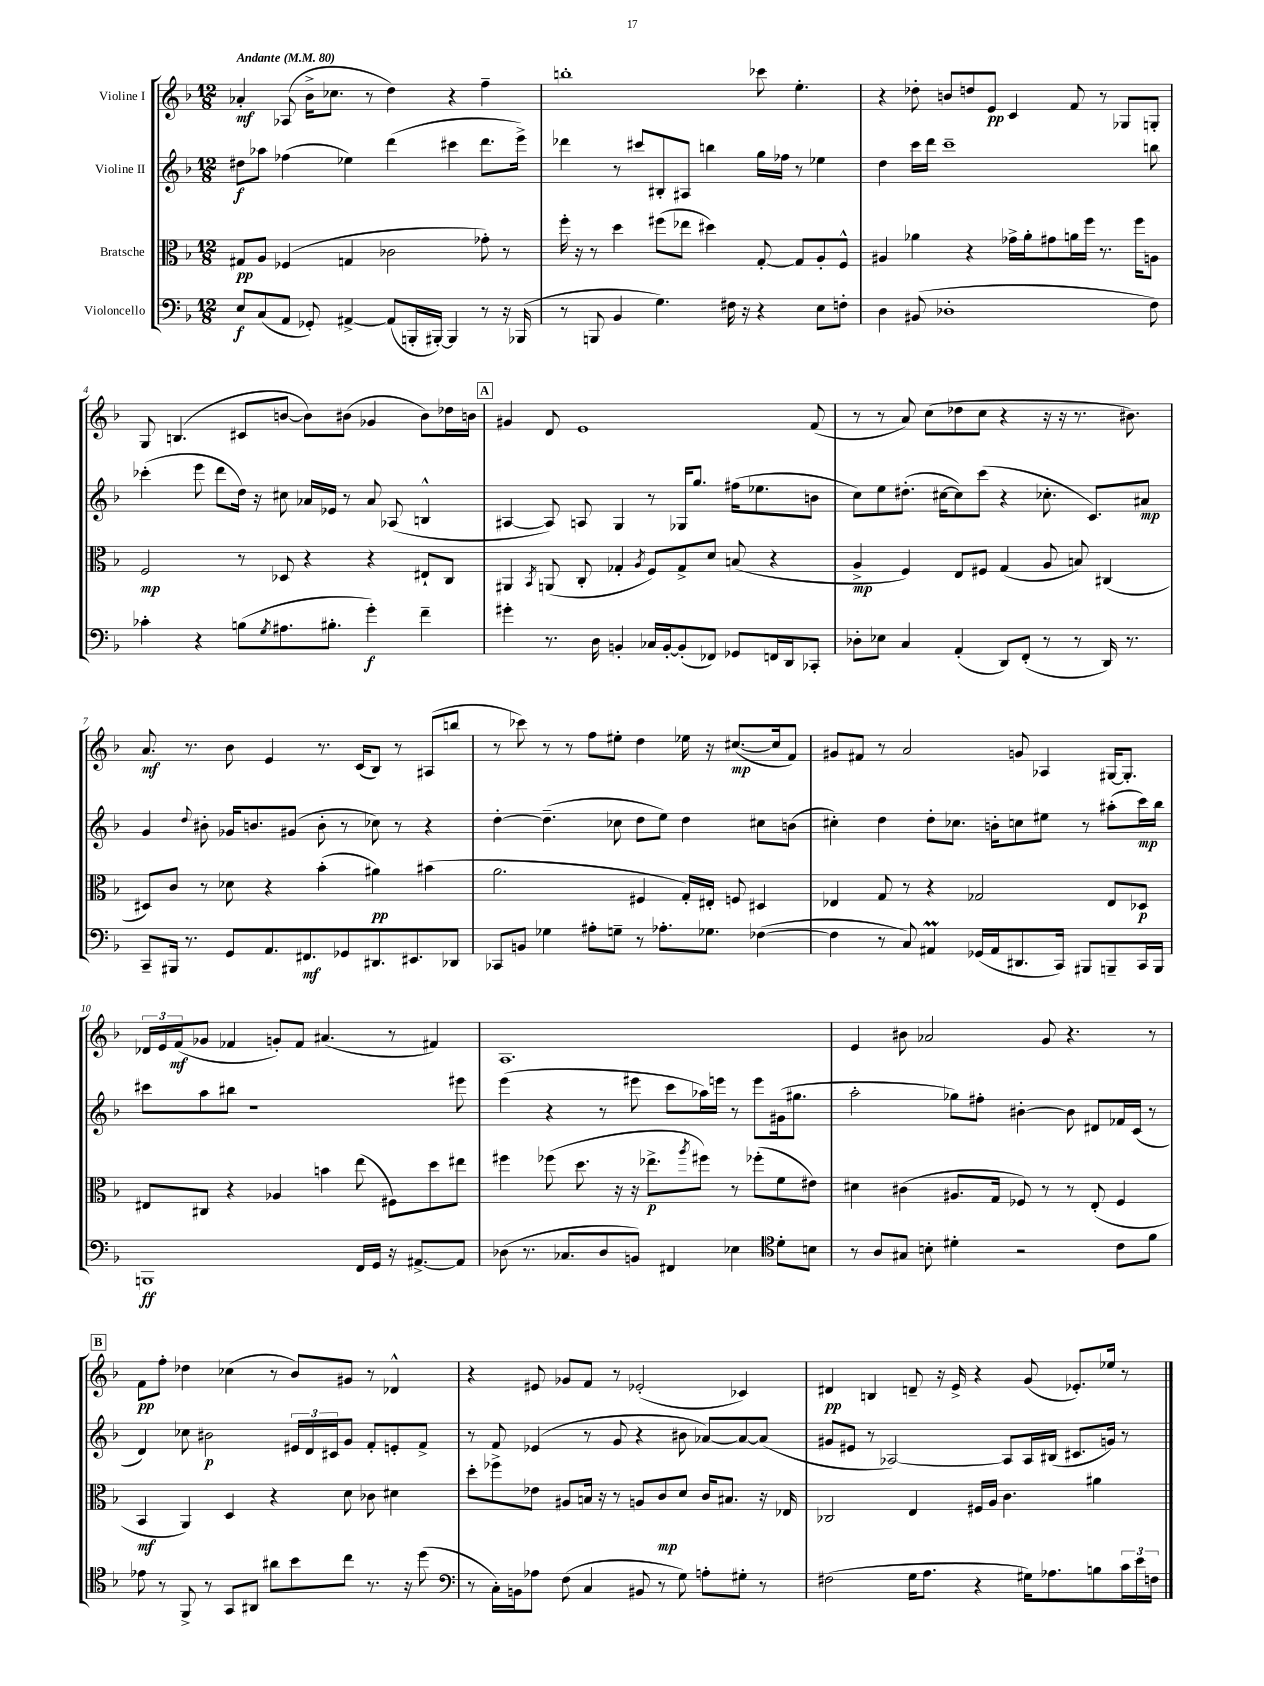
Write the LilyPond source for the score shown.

<<
\new StaffGroup <<
\new Staff = "s0" \with { instrumentName = "Violine I" } {
    \clef treble \key f \major \numericTimeSignature \time 12/8 \tempo "Andante" 4 = 80
    aes'4-.\mf aes8( bes'16-> ces''8. r8 d''4) r4 f''4-- |
    b''1-. ces'''8 e''4.-. |
    r4 des''8-. b'8 d''8 e'8\pp c'4 f'8 r8 ges8 g8-. |
    g8 b4.( cis'8 b'8~ b'8) bis'8( ges'4 bis'8) des''16 b'16 |
    \mark \markup { \box "A" } gis'4 d'8 e'1 f'8( |
    r8 r8 a'8) c''8( des''8 c''8 r4 r16 r16 r8. bis'8.) |
    a'8.\mf r8. bes'8 e'4 r8. c'16( bes8) r8 ais8( b''8 |
    r8 ces'''8) r8 r8 f''8 eis''8-. d''4 ees''16 r16 cis''8.~\mp( cis''16 f'8) |
    gis'8 fis'8 r8 a'2 g'8 aes4 gis16~ gis8.-. |
    \tuplet 3/2 { des'16 e'16 f'16\mf( } ges'8 fes'4 g'8-.) fes'8 ais'4.( r8 fis'4) |
    a1. |
    e'4 bis'8 aes'2 g'8 r4. r8 |
    \mark \markup { \box "B" } f'8\pp f''8-. des''4 ces''4( r8 bes'8) gis'8 r8 des'4-^ |
    r4 eis'8 ges'8 f'8 r8 ees'2-.( ces'4) |
    dis'4\pp b4 d'8-- r16 e'16-> r4 g'8( ees'8.-.) ees''16 r8 \bar "|." |
}
\new Staff = "s1" \with { instrumentName = "Violine II" } {
    \clef treble \key f \major \numericTimeSignature \time 12/8
    dis''8\f aes''8 fes''4( ees''4) d'''4( cis'''4 d'''8. e'''16->) |
    des'''4 r8 cis'''8 bis8-. ais8 b''4 g''16 fes''16 r8 ees''4 |
    d''4 c'''16 d'''16 c'''1-- b''8 |
    ces'''4-.( e'''8 d'''8 d''16) r16 cis''8 aes'16 ees'16 r8 aes'8 aes8( b4-^ |
    \mark \markup { \box "A" } ais4~ ais8) a8 g4 r8 ges16 g''8. fis''16( ees''8. b'8 |
    c''8) e''8 dis''8.-.( cis''16~ cis''8) c'''8( r4 ces''8.-. c'8.) ais'8\mp |
    g'4 \appoggiatura { d''8 } bis'8-. ges'16 b'8. gis'8( b'8-. r8 ces''8) r8 r4 |
    d''4~-. d''4.--( ces''8 d''8 e''8) d''4 cis''8 b'8( |
    cis''4-.) d''4 d''8-. ces''8. b'16-. c''8 eis''8 r8 ais''8-.( c'''16\mp) bes''16 |
    cis'''8 a''8 bis''8 r1 eis'''8 |
    e'''4( r4 r8 eis'''8 c'''8 aes''16) e'''16 r8 e'''8 gis'16( gis''8. |
    a''2-. ges''8) fis''8-. bis'4~-. bis'8 dis'8 fes'16 c'16( r8 |
    \mark \markup { \box "B" } d'4) ces''8 bis'2\p \tuplet 3/2 { eis'16 d'16 cis'16 } g'8 f'8-. e'8-. f'8-> |
    r8 f'8 ees'4( r8 g'8 r4 bis'8 aes'8~) aes'8~ aes'8( |
    gis'8 eis'8 r8 aes2~) aes8 aes16 bis16( cis'8. g'16) r8 \bar "|." |
}
\new Staff = "s2" \with { instrumentName = "Bratsche" } {
    \clef alto \key f \major \numericTimeSignature \time 12/8
    gis8\pp a8 fes4( g4 ces'2 ges'8-.) r8 |
    f''16-. r16 r8 d''4 fis''8( ees''8 dis''4) g8~-. g8 a8-. f8-^ |
    ais4 aes'4 r4 ges'16-> aes'16-. gis'8 a'16 f''16 r8. f''16 a8 |
    f2\mp r8 des8 r4 r4 eis8-! c8 |
    \mark \markup { \box "A" } ais,4 \acciaccatura { bes,8 } a,8( c8-. ges4-. \acciaccatura { a8 } f8) ges8-> d'8 b8( r4 |
    a4->\mp f4) e8 fis8 g4( a8 b8) cis4( |
    dis8) c'8 r8 des'8 r4 bes'4-.( ais'4\pp) bis'4( |
    a'2. fis4 g16-.) eis16-. f8 dis4 |
    ees4 g8 r8 r4 ges2 ees8 des8\p |
    eis8 cis8 r4 aes4 b'4 e''8( fis8) d''8 eis''8 |
    fis''4 fes''8( d''8. r16 r16 ees''8.->\p \acciaccatura { a''8 } fis''8) r8 fes''8-.( f'8 eis'8) |
    dis'4 cis'4( ais8. g16 fes8) r8 r8 e8-.( fes4 |
    \mark \markup { \box "B" } bes,4\mf a,4) d4 r4 d'8 ces'8 dis'4 |
    d''8-. fes''8-> ees'8 ais8 b16 r16 r8 a8 c'8\mp d'8 c'16 bis8. r16 ees16 |
    ces2 e4 fis16 a16 c'4. ais'4 \bar "|." |
}
\new Staff = "s3" \with { instrumentName = "Violoncello" } {
    \clef bass \key f \major \numericTimeSignature \time 12/8
    e8\f c8( a,8 ges,8-.) ais,4~-> ais,8( b,,16-. bis,,16~-.) bis,,4 r8 r16 bes,,16( |
    r8 b,,8 bes,4 g4.) fis16 r16 r4 e8 f8-. |
    d4 bis,8( des1-. f8) |
    ces'4-. r4 b8( \acciaccatura { g8 } ais8. bis8.-. g'4-.\f) f'4-- |
    \mark \markup { \box "A" } gis'4-. r8. d16 b,4-. ces16 b,16~-. b,8-.( fes,8) ges,8 f,16 d,16 ces,8-. |
    des8-. ees8 c4 a,4-.( d,8) f,8-.( r8 r8 d,16) r8. |
    c,8-- bis,,16 r8. g,8 a,8. fis,8.\mf ges,8 dis,8. eis,8. des,8 |
    ces,8 b,8 ges4 ais8-. g8-- r8 aes8.-. ges8. fes4~( |
    fes4 r8 c8) ais,4\prall ges,16( ais,16 dis,8. c,16) bis,,8 b,,8-- c,16 b,,16 |
    b,,1\ff f,16 g,16 r16 ais,8.~-> ais,8 |
    des8( r8. ces8. des8 b,8) fis,4 ees4 \clef tenor d'8-. b8 |
    r8 a8 gis8 b8-. dis'4-. r2 c'8 f'8 |
    \mark \markup { \box "B" } ees'8 r8 f,8-> r8 g,8 ais,8 ais'8 bes'8 c''8 r8. r16 d''8( |
    \clef bass r8 c16-.) b,16 aes8 f8( c4 bis,8 r8 g8) a8-. gis8-. r8 |
    fis2( g16 a8. r4 gis16) aes8. b8 \tuplet 3/2 { c'16 e'16 f16 } \bar "|." |
}
>>
>>
